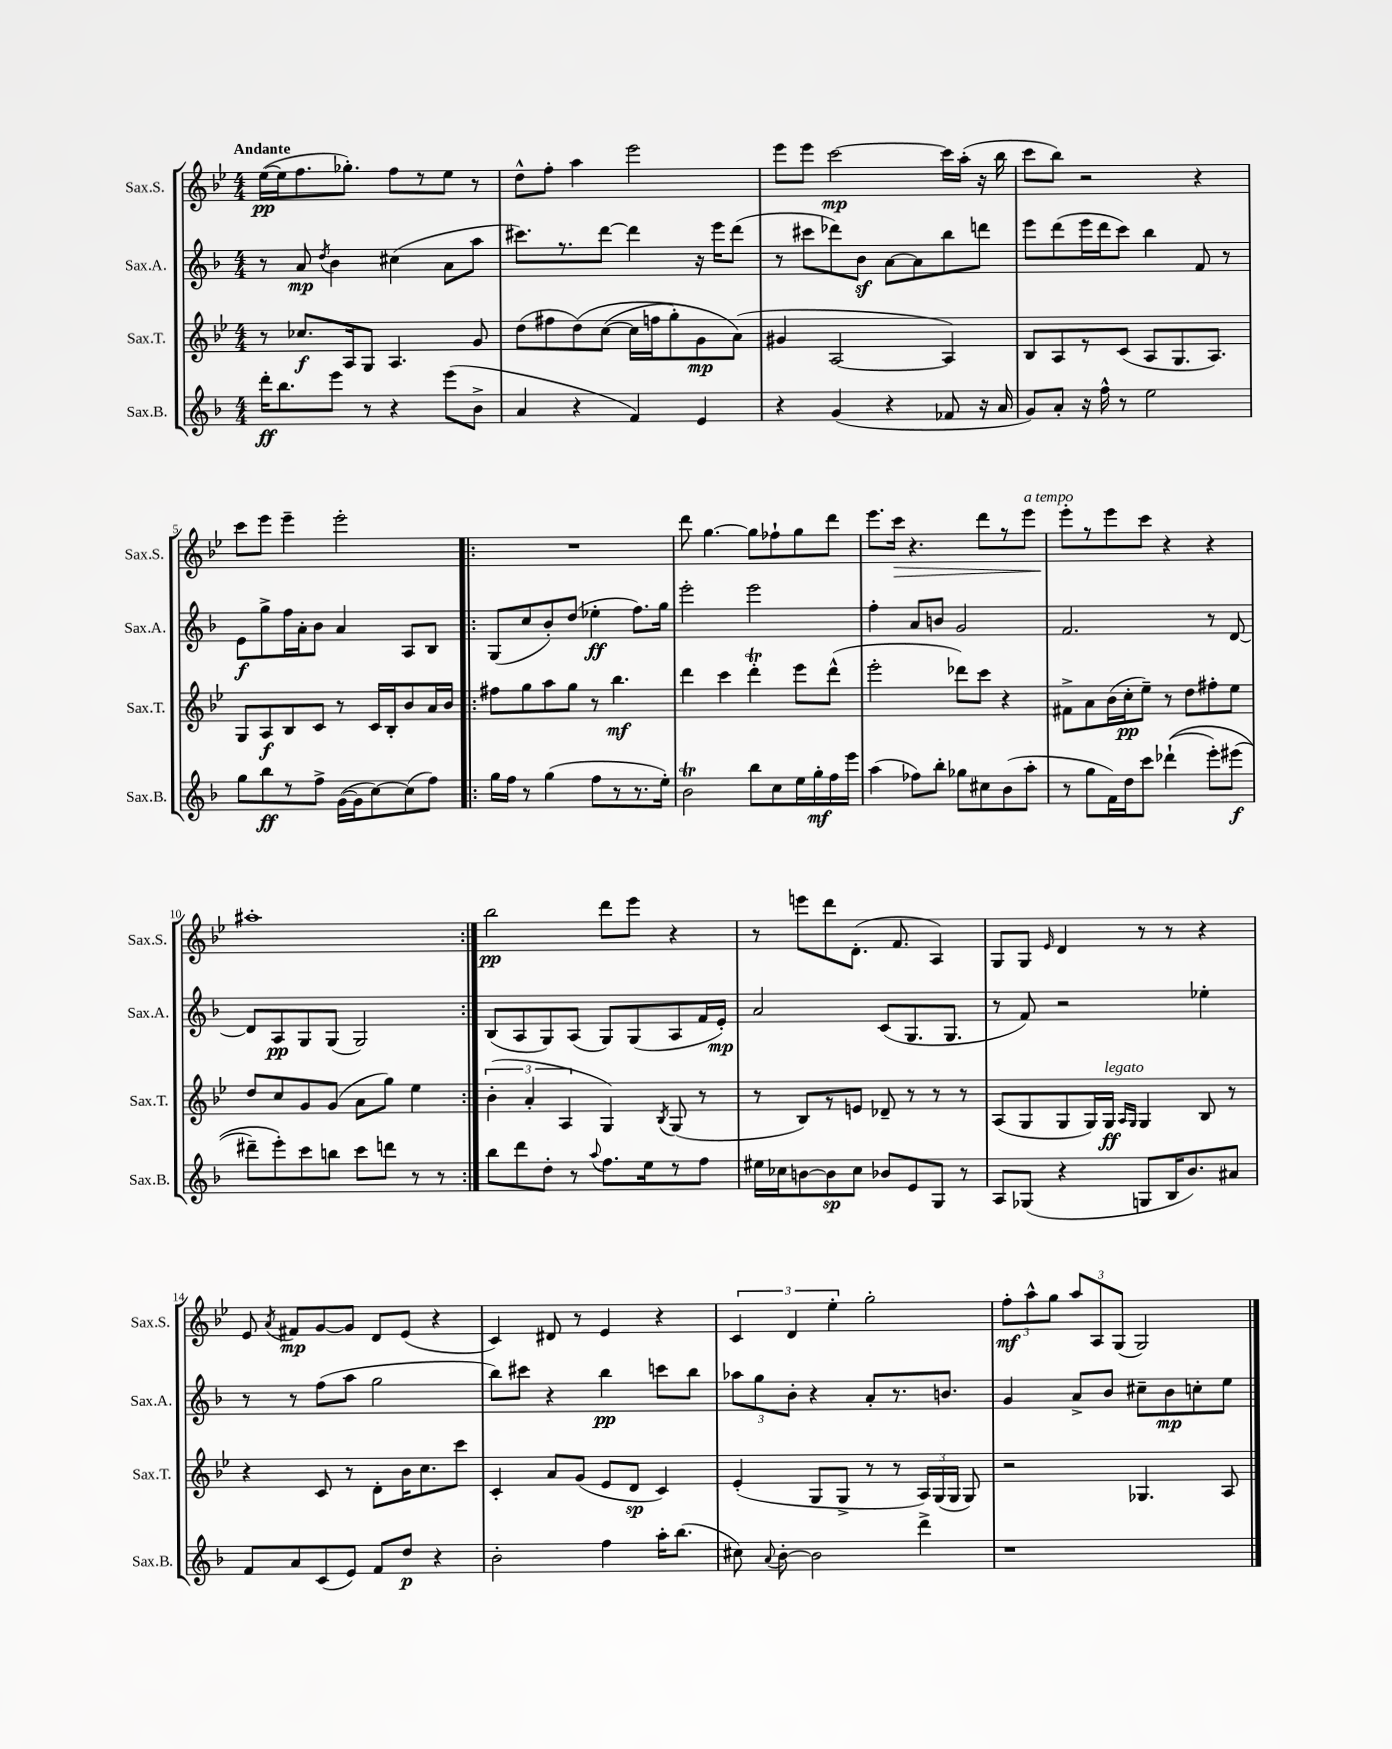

**kern	**kern	**kern	**kern
*staff4	*staff3	*staff2	*staff1
*clefG2	*clefG2	*clefG2	*clefG2
*k[b-]	*k[b-e-]	*k[b-]	*k[b-e-]
*M4/4	*M4/4	*M4/4	*M4/4
16ddd'\LK	8r	8r	([16ee-\LL
8.bb-\	.	.	16ee-\]J
.	8.cc-/L	8a/	8.ff\
.	.	8qdd/	.
8eee\J	.	4b-\	.
.	16A/k	.	8.gg-'\J)
8r	8G/J	.	.
4r	4.A/	(4cc#\	8ff\L
.	.	.	8r
(8eee\L	.	8a\L	8ee-\J
8b-^\J	8g/	8aa\J	8r
=	=	=	=
4a/	(8dd\L	8.ccc#\L)	8dd^^\L
.	8ff#\	.	8ff'\J
.	.	8.r	.
4r	&(8dd\)	.	4aa\
.	([8cc\J	[8ddd\J	.
4f/)	16cc\]LL	4ddd\]	2eee-\
.	16ff\J	.	.
.	8gg'\)	.	.
4e/	8g\	16r	.
.	.	16eee\LK	.
.	(8a\J&)	(8ddd\J	.
=	=	=	=
4r	4g#/	8r	8eee-\L
.	.	8ccc#\L	8eee-\J
(4g/	[2A/	8ddd-\)	[2ccc\
.	.	8b-\J	.
4r	.	[8a\L	.
.	.	8a\]	.
8f-/	4A/])	8bb-\	16ccc\]LL
.	.	.	(16aa'\JJ
16r	.	8ddd\J	16r
16a/	.	.	16bb-\
=	=	=	=
8g/L)	8B-/L	8eee\L	8ccc\L
8a'/J	8A/	(8ddd\	8bb-\J)
16r	8r	16eee\L	2r
16ff^^\	.	16ddd\J	.
8r	(8c/J	8ccc\J)	.
2ee\	8A/L	4bb-\	.
.	8.G/	.	.
.	.	8f/	4r
.	8.A/J)	.	.
.	.	8r	.
=	=	=	=
8gg\L	8G/L	8e\L	8ccc\L
8bb-\	8A/	8gg^\	8eee-\J
8r	8B-/	16ff\L	4eee-~\
.	.	16a'\J	.
8ff^\J	8c/J	8b-\J	.
([16g\LL	8r	4a/	2eee-'\
16g\]J	.	.	.
[8cc\)	16c/LL	.	.
.	16B-'/J	.	.
(8cc\]	8b-/	8A/L	.
8ff\J)	16a/L	8B-/J	.
.	16b-/JJ	.	.
=!|:	=!|:	=!|:	=!|:
16gg\LL	8ff#\L	(8G/L	1r
16ff\JJ	.	.	.
8r	8gg\	8cc/	.
(4gg\	8aa\	8b-'/)	.
.	8gg\J	(8dd/J	.
8ff\L	8r	4ee-'\	.
8r	4.bb-\	.	.
8.r	.	8.ff\L)	.
16ee'\Jk)	.	16gg\Jk	.
=	=	=	=
2b-\	4ddd\	2eee'\	8ddd\
.	.	.	[4.gg\
.	4ccc\	.	.
8bb-\L	4ddd'\	2eee\	8gg\]L
8cc\	.	.	8ff-`\
16ee\L	8eee-\L	.	8gg\
16gg'\	.	.	.
16ff\	(8ddd^^\J	.	8ddd\J
16eee\JJ	.	.	.
=	=	=	=
(4aa\	2eee-'\	4ff'\	8.eee-\L
.	.	.	16ccc\Jk
8ff-\L)	.	8a/L	4.r
8bb-'\J	.	8b/J	.
8gg-\L	8ddd-\L)	2g/	.
8cc#\	8ccc\J	.	8ddd\L
(8b-\	4r	.	8r
8aa'\J	.	.	8eee-\J
=	=	=	=
8r	8f#^\L	2.f/	8eee-'\L
8gg\L	8a\	.	8r
16f\L)	(16b-\L	.	8eee-\
16dd\J	16cc'\J	.	.
8ccc\J	8ee-~\J)	.	8ccc\J
&((4ddd-`\	8r	.	4r
.	8dd\L	.	.
8eee'\L)	8ff#'\	8r	4r
(8eee#\J	8ee-\J	[8d/	.
=	=	=	=
8ddd#~\L)	8dd/L	8d/]L	1aa#'
8eee'\&)	8cc/	8A/	.
8ccc\	8g/	8G/	.
8bb\J	(8g/J	(8G/J	.
8ccc\L	8a\L	2G/)	.
8ddd\J	8gg\J)	.	.
8r	4ee-\	.	.
8r	.	.	.
=:|!	=:|!	=:|!	=:|!
8bb-\L	(6b-'\	(8B-/L	2bb-\
8ddd\	.	8A/	.
.	6a'/	.	.
8dd'\J	.	8G/)	.
.	6A/	.	.
8r	.	(8A/J	.
8qqaa/	.	.	.
8.ff\L	4G/)	8G/L)	8ddd\L
.	.	(8G/	8eee-\J
16ee\k	.	.	.
.	8qB-/	.	.
8r	(8G/	8A/	4r
8ff\J	8r	16f/L	.
.	.	16e'/JJ)	.
=	=	=	=
16ee#\LL	8r	2a/	8r
16cc-\J	.	.	.
[8b\	8B-/L)	.	8eee\L
8b\]	8r	.	8ddd\
8cc-\J	8e/J	.	(8.d'\J
8b-/L	8d-~/	(8c/L	.
.	.	.	8.f/
8e/	8r	8.G/	.
8G/J	8r	.	4A/)
.	.	8.G/J	.
8r	8r	.	.
=	=	=	=
8A/L	(8A/L	8r	8G/L
(8G-/J	8G/	8f/)	8G/J
.	.	.	16qqe-/
4r	8G/	2r	4d/
.	16G/L)	.	.
.	16G/JJ	.	.
.	16qqA/LL	.	.
.	16qqG/JJ	.	.
8G/L	4G/	.	8r
16B-/K	.	.	8r
8.b-/)	.	.	.
.	8B-/	4ee-'\	4r
8a#/J	8r	.	.
=	=	=	=
8f/L	4r	8r	8e-/
.	.	.	8qa/
8a/	.	8r	8f#/L
(8c/	8c/	(8ff\L	[8g/
8e/J)	8r	8aa\J	8g/]J
8f/L	8d'\L	2gg\	8d/L
8dd/J	16b-\K	.	(8e-/J
.	8.cc\	.	.
4r	.	.	4r
.	8ccc\J	.	.
=	=	=	=
2b-'\	4c'/	8bb-\L)	4c/)
.	.	8ccc#\J	.
.	8a/L	4r	8d#/
.	(8g/J	.	8r
4ff\	8e-/L	4bb-\	4e-/
.	8d/J	.	.
16aa'\LK	4c/)	8ccc\L	4r
(8.bb-\J	.	.	.
.	.	8bb-\J	.
=	=	=	=
8cc#\)	(4e-'/	12aa-\L	6c/
.	.	12gg\	.
8qqa/	.	.	.
[8b-'\	.	.	.
.	.	12b-'\J	6d/
2b-\]	8G/L	4r	.
.	.	.	6ee-'\
.	8G^/J	.	.
.	8r	8a'/L	2gg'\
.	8r	8.r	.
4ddd^\	24A/LL)	.	.
.	(24G/	.	.
.	.	8.b/J	.
.	24G/JJ	.	.
.	8G/)	.	.
=	=	=	=
1r	2r	4g/	12ff'\L
.	.	.	12aa^^\
.	.	.	12gg\J
.	.	8a^/L	12aa/L
.	.	.	12A/
.	.	8b-/J	.
.	.	.	(12G/J
.	4.G-/	8cc#~\L	2G/)
.	.	8b-\	.
.	.	8cc'\	.
.	8A/	8ee\J	.
==	==	==	==
*-	*-	*-	*-
